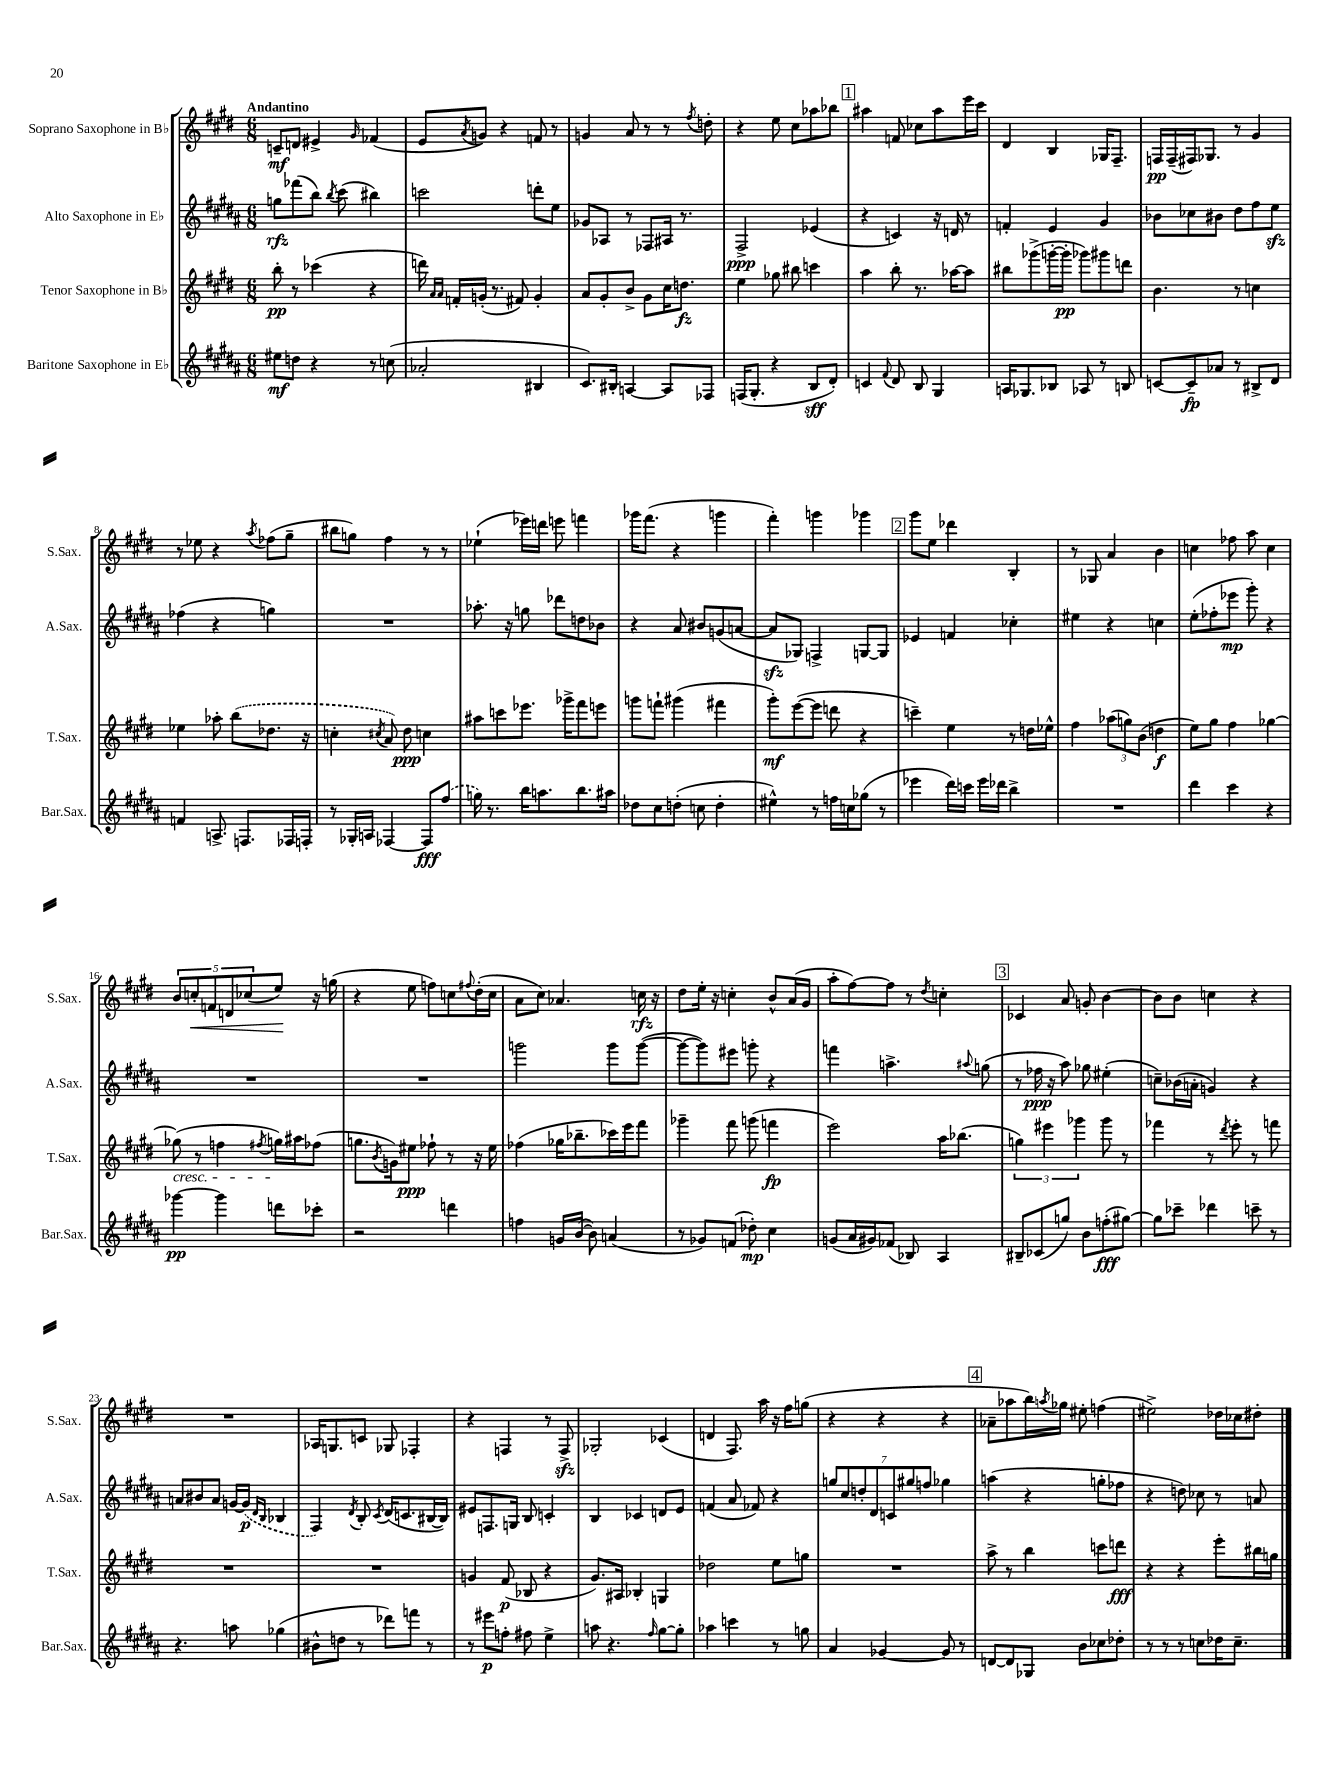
<<
\new StaffGroup <<
\new Staff = "s0" \with { instrumentName = "Soprano Saxophone in Bb" shortInstrumentName = "S.Sax." } {
    \clef treble \key e \major \numericTimeSignature \time 6/8 \tempo "Andantino"
    c'8--\mf d'8 eis'4-> \grace { gis'16 } fes'4( |
    e'8 \acciaccatura { a'8 } g'8) r4 f'8 r8 |
    g'4 a'8 r8 r8 \acciaccatura { fis''8 } d''8-. |
    r4 e''8 cis''8 aes''8 bes''8 |
    \mark \markup { \box "1" } ais''4 f'8 ces''8 ais''8 e'''16 cis'''16 |
    dis'4 b4 ges16 fis8.-- |
    f16\pp f16--( fis16) ges8. r8 gis'4 |
    r8 ees''8 r4 \acciaccatura { a''8 } fes''8( gis''8-- |
    bis''8 g''8) fis''4 r8 r8 |
    ees''4-!( ees'''16) d'''16 e'''8 f'''4 |
    ges'''16 fis'''8.( r4 g'''4 |
    fis'''4-.) g'''4 ges'''4 |
    \mark \markup { \box "2" } gis'''8 e''8 des'''4 b4-. |
    r8 ges8 a'4 b'4 |
    c''4 fes''8 a''8 c''4 |
    \tuplet 5/4 { b'8 c''8-.\< f'8 d'8 ces''8( } e''8\!) r16 g''16( |
    r4 e''8 f''8) c''8 \appoggiatura { fis''8 } dis''16-.( c''16 |
    a'8 cis''8) aes'4. c''16\rfz r16 |
    dis''8 e''16-. r16 c''4-. b'8-^ a'16( gis'16 |
    a''8-. fis''8~) fis''8 r8 \acciaccatura { dis''8 } c''4-. |
    \mark \markup { \box "3" } ces'4 a'8 g'8-. b'4~ |
    b'8 b'8 c''4 r4 |
    R2. |
    aes16 g8. c'8 ges8 fes4-. |
    r4 f4 r8 f8->\sfz |
    ges2-. ces'4( |
    d'4 fis8.) a''16 r16 fis''16 g''8( |
    r4 r4 r4 |
    \mark \markup { \box "4" } aes'8-- aes''8 b''16) \acciaccatura { a''8 } ges''16 eis''8-. f''4( |
    eis''2->) des''16 ces''16 dis''8-. \bar "|." |
}
\new Staff = "s1" \with { instrumentName = "Alto Saxophone in Eb" shortInstrumentName = "A.Sax." } {
    \clef treble \key b \major \numericTimeSignature \time 6/8
    g''8\rfz fes'''8( b''8) \acciaccatura { b''8 } cis'''8( bis''4) |
    c'''2 d'''8-. e''8 |
    ges'8 aes8 r8 fes8 ais16 r8. |
    fis2->\ppp ees'4( |
    \mark \markup { \box "1" } r4 c'4) r16 d'16 r8 |
    f'4-. e'4 gis'4 |
    bes'8 ces''8 bis'8 dis''8 fis''8 e''8\sfz |
    fes''4( r4 g''4) |
    R2. |
    aes''8.-. r16 g''8 des'''8 d''8 bes'8 |
    r4 ais'8 bis'8 g'8( a'8~ |
    a'8\sfz ges8) f4-> g8~ g8 |
    \mark \markup { \box "2" } ees'4 f'4 ces''4-. |
    eis''4 r4 c''4 |
    e''8-.( fes''8-. ees'''8\mp gis'''8-.) r4 |
    R2. |
    R2. |
    g'''2 g'''8 g'''8~( |
    g'''8~ g'''8) eis'''8 g'''8-. r4 |
    f'''4 a''4.-> \appoggiatura { ais''8 } g''8( |
    \mark \markup { \box "3" } r8 fes''16\ppp r16 ais''8) ges''8 eis''4-.( |
    c''8--) bes'16( a'16-. g'4) r4 |
    a'8 bis'8 a'8 g'16~ \once \slurDashed g'16\p( \grace { dis'16 b16 } bes4 |
    fis4) \acciaccatura { dis'8 } b8-. \acciaccatura { cis'8 } dis'16( c'8. bis16~ bis16) |
    eis'8 f8. g16 b8 c'4-. |
    b4 ces'4 d'8 e'8 |
    f'4( ais'8 fes'8) r4 |
    \tuplet 7/4 { g''8 cis''8 d''8-. dis'8 c'8 gis''8 f''8 } ges''4 |
    \mark \markup { \box "4" } a''4( r4 g''8-. fes''8 |
    r4 d''8) ces''8 r8 a'8 \bar "|." |
}
\new Staff = "s2" \with { instrumentName = "Tenor Saxophone in Bb" shortInstrumentName = "T.Sax." } {
    \clef treble \key e \major \numericTimeSignature \time 6/8
    b''8-.\pp r8 ces'''4( r4 |
    d'''16) \grace { a'16 a'16 } f'16-. g'16-.( r8. fis'8) g'4-. |
    a'8 gis'8-. b'8-> gis'8 cis''16 d''8.\fz |
    e''4 ges''8 bis''8 c'''4 |
    \mark \markup { \box "1" } a''4 b''8-. r8. aes''16~ aes''8 |
    bis''8 ges'''8->( g'''16~-. g'''16-.\pp ges'''8) gis'''8 d'''8 |
    b'4. r8 c''4 |
    ees''4 aes''8-. \once \slurDashed b''8( des''8. r16 |
    c''4-. \acciaccatura { cis''8 } a'8) dis''8\ppp c''4 |
    ais''8 c'''8 ees'''8. ges'''16-> fis'''8 e'''8 |
    g'''8 f'''8-! gis'''4( fis'''4 |
    gis'''8-.\mf) e'''8~( e'''8 d'''8 r4 |
    \mark \markup { \box "2" } c'''4--) e''4 r8 d''16 ees''16-^ |
    fis''4 \tuplet 3/2 { aes''8( g''8) b'8( } d''4\f |
    e''8) gis''8 fis''4 ges''4~ |
    ges''8\cresc( r8 f''4 \acciaccatura { fis''8 } g''16\!) ais''16 fes''8( |
    g''8. \acciaccatura { b'8 } g'16) eis''8\ppp fes''8-! r8 r16 eis''16 |
    fes''4( ges''16 bes''8.-- ces'''16) e'''16 fis'''8 |
    ges'''4-- fis'''8 g'''8( f'''4\fp |
    e'''2) a''16 bes''8.( |
    \mark \markup { \box "3" } \tuplet 3/2 { g''4) eis'''4 ges'''4 } ges'''8 r8 |
    fes'''4 r8 \acciaccatura { dis'''8 } e'''8-. r8 f'''8 |
    R2. |
    R2. |
    g'4 fis'8\p( bes8 r4 |
    gis'8.) ais16 bes4-. g4 |
    des''2 e''8 g''8 |
    R2. |
    \mark \markup { \box "4" } a''8-> r8 b''4 c'''8 d'''8\fff |
    r4 r4 e'''8-. bis''16 g''16 \bar "|." |
}
\new Staff = "s3" \with { instrumentName = "Baritone Saxophone in Eb" shortInstrumentName = "Bar.Sax." } {
    \clef treble \key b \major \numericTimeSignature \time 6/8
    eis''8\mf d''8 r4 r8 c''8( |
    aes'2-. bis4 |
    cis'8.) bis16-. a4~ a8 fes8 |
    f16( gis8.-. r4 b8\sff dis'8-.) |
    \mark \markup { \box "1" } c'4 \appoggiatura { fis'8 } dis'8 b8 gis4 |
    a16 ges8. bes8 aes8 r8 b8 |
    c'8~ c'8--\fp aes'8 r8 bis8-> dis'8 |
    f'4 a8.-> f8. fes16 f16-. |
    r8 ges16-. a16 fes4~ fes8\fff \once \slurDashed fis''8( |
    g''16) r8. b''16 a''8. b''8. ais''16 |
    des''8 cis''8 d''8-.( c''8 d''4-. |
    eis''4-^) r8 f''16 c''16 ges''8( r8 |
    \mark \markup { \box "2" } ees'''4 dis'''16) c'''16 ees'''16 des'''16 b''4-> |
    R2. |
    dis'''4 cis'''4 r4 |
    ges'''4~\pp ges'''4 d'''8 ces'''8-. |
    r2 d'''4 |
    f''4 g'16 b'16~( b'8) a'4( |
    r8 ges'8) f'8( des''8-.\mp) cis''4 |
    g'8( ais'16 gis'16) fes'8( bes8) ais4 |
    \mark \markup { \box "3" } bis8-- ces'8( g''8) b'8 f''8-.\fff( gis''8~) |
    gis''8 ces'''8-- des'''4 c'''8-- r8 |
    r4. a''8 ges''4( |
    bis'8-^ d''8 r8 des'''8) f'''8 r8 |
    r8 eis'''8\p f''8-. fis''8 e''4-> |
    a''8 r4. \grace { fis''16 } gis''8~ gis''8-. |
    aes''4 c'''4 r8 g''8 |
    ais'4 ges'4~ ges'8 r8 |
    \mark \markup { \box "4" } d'8~ d'8 ges8 b'8 ces''8 des''8-. |
    r8 r8 r8 c''8 des''16 c''8.-- \bar "|." |
}
>>
>>
